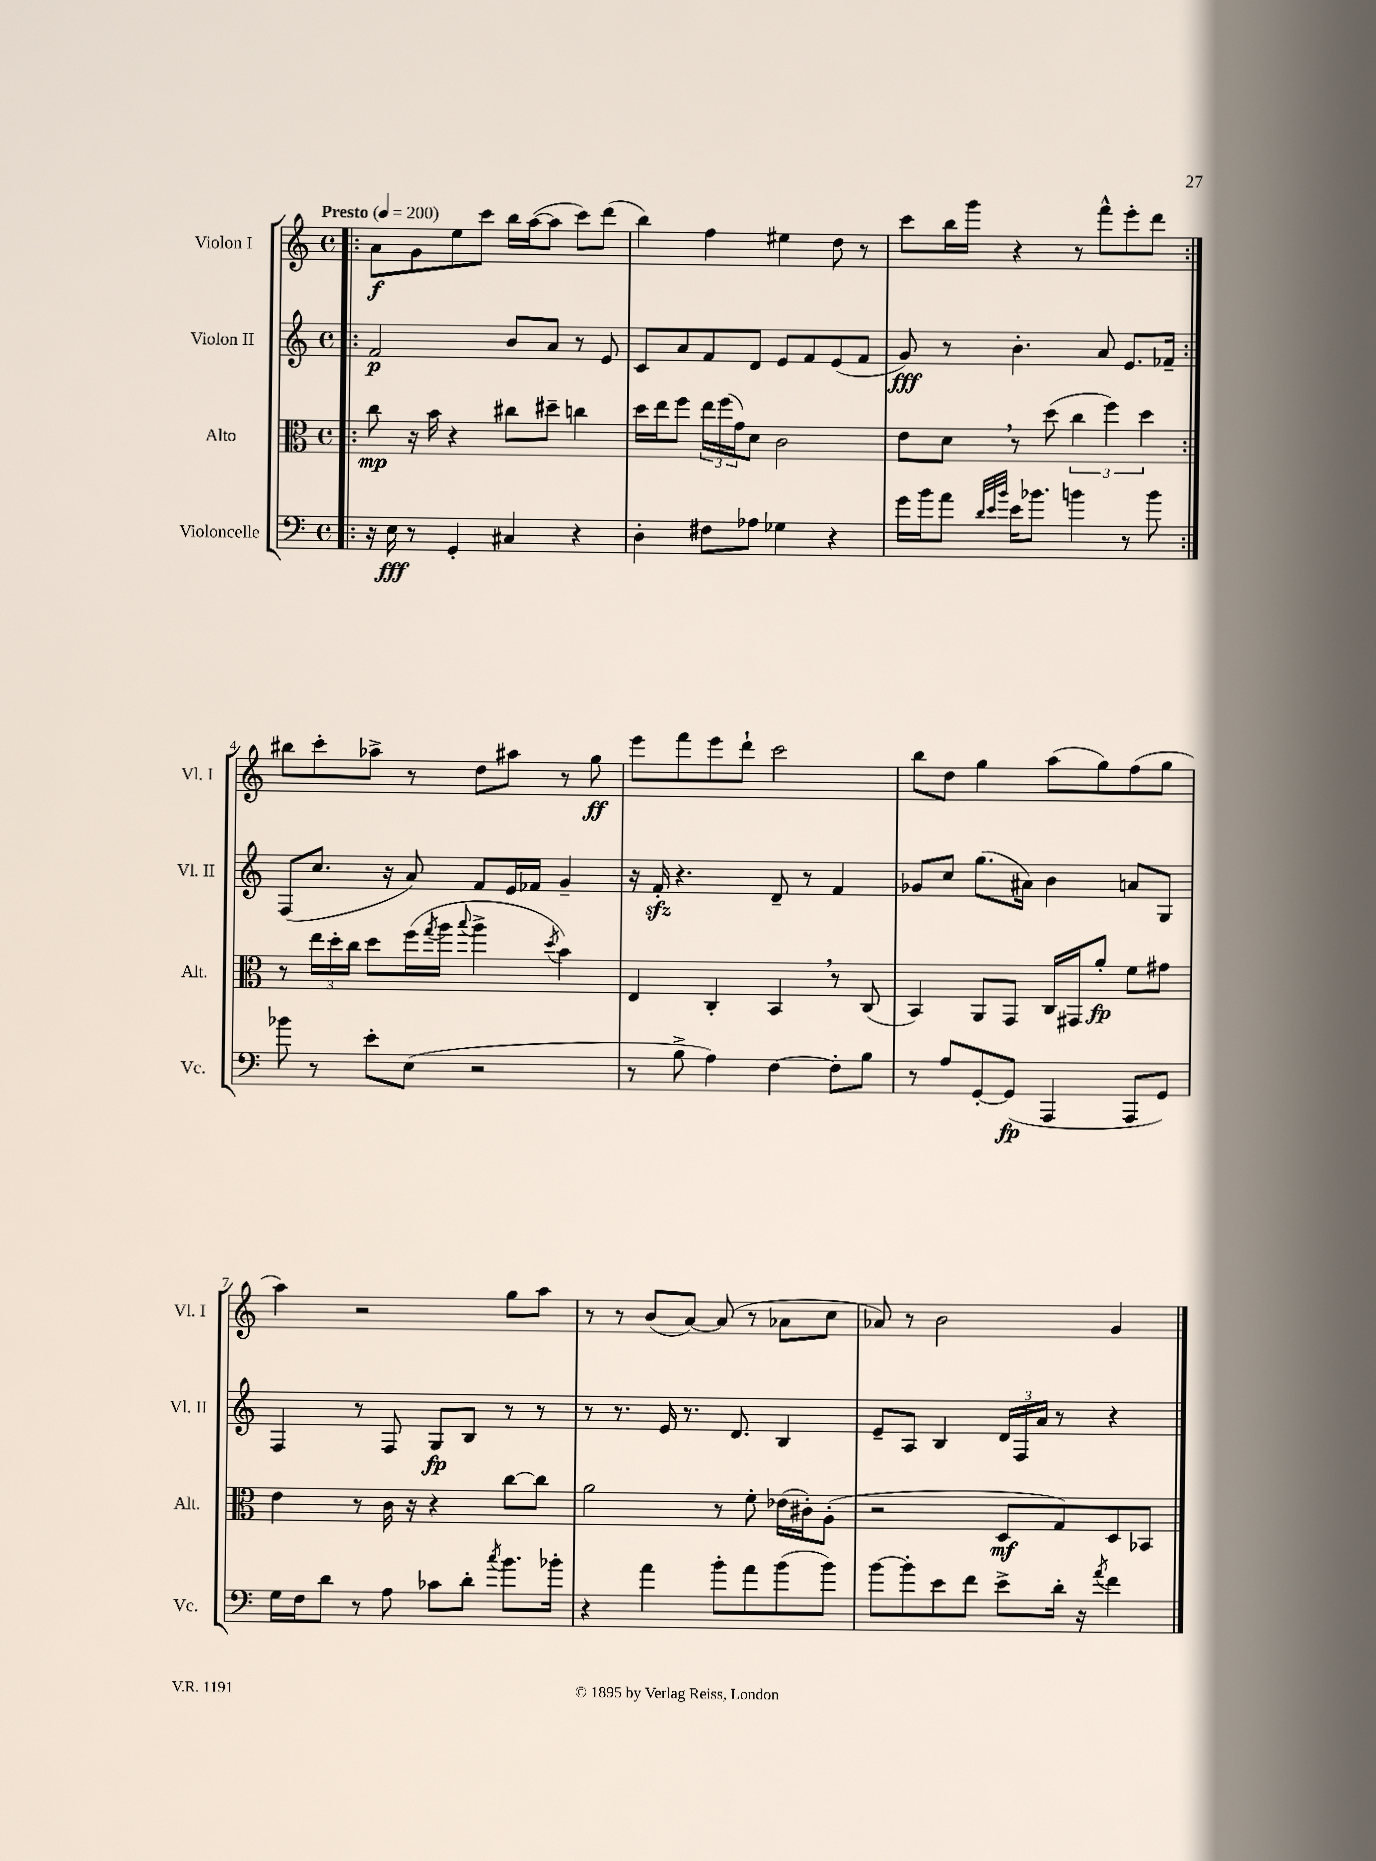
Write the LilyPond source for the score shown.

<<
\new StaffGroup <<
\new Staff = "s0" \with { instrumentName = "Violon I" shortInstrumentName = "Vl. I" } {
    \clef treble \key c \major \defaultTimeSignature \time 4/4 \tempo "Presto" 4 = 200
    \repeat volta 2 { \bar ".|:" a'8\f g'8 e''8 c'''8 b''16 a''16~( a''8 c'''8) d'''8( |
    b''4) f''4 eis''4 d''8 r8 |
    c'''8 b''16 g'''16 r4 r8 f'''8-^ e'''8-. d'''8 | }
    bis''8 c'''8-. aes''8-> r8 d''8 ais''8 r8 g''8\ff |
    e'''8 f'''8 e'''8 d'''8-! c'''2 |
    b''8 d''8 g''4 a''8( g''8) f''8( g''8 |
    a''4) r2 g''8 a''8 |
    r8 r8 b'8( a'8~) a'8( r8 aes'8 c''8 |
    aes'8) r8 b'2 g'4 \bar "|." |
}
\new Staff = "s1" \with { instrumentName = "Violon II" shortInstrumentName = "Vl. II" } {
    \clef treble \key c \major \defaultTimeSignature \time 4/4
    \repeat volta 2 { \bar ".|:" f'2\p b'8 a'8 r8 e'8 |
    c'8 a'8 f'8 d'8 e'8 f'8 e'8( f'8 |
    g'8\fff) r8 b'4.-. a'8 e'8. fes'16-- | }
    f8( c''8. r16 a'8) f'8 e'16 fes'16 g'4-- |
    r16 f'16-.\sfz r4. d'8-- r8 f'4 |
    ges'8 c''8 g''8.( ais'16) b'4 a'8 g8 |
    f4 r8 f8 g8\fp b8 r8 r8 |
    r8 r8. e'16 r8. d'8. b4 |
    e'8-- a8 b4 \tuplet 3/2 { d'16 f16 a'16 } r8 r4 \bar "|." |
}
\new Staff = "s2" \with { instrumentName = "Alto" shortInstrumentName = "Alt." } {
    \clef alto \key c \major \defaultTimeSignature \time 4/4
    \repeat volta 2 { \bar ".|:" c''8\mp r16 b'16 r4 cis''8 dis''8-- c''4 |
    d''16 e''16 f''8 \tuplet 3/2 { e''16 f''16( g'16) } d'8 c'2 |
    e'8 d'8 \breathe r8 d''8( \tuplet 3/2 { c''4 f''4) d''4 } | }
    r8 \tuplet 3/2 { e''16 d''16-. c''16 } d''8 f''16( \acciaccatura { g''8 } a''16 \appoggiatura { b''8 } a''4-> \acciaccatura { d''8 } b'4) |
    e4 c4-. b,4 \breathe r8 c8( |
    b,4) a,8 g,8 c16 gis,16 a'8-.\fp f'8 gis'8 |
    e'4 r8 c'16 r16 r4 c''8~ c''8 |
    a'2 r8 f'8-. ees'16( cis'16-.) a8-.( |
    r2 d8\mf g8) d8 bes,8 \bar "|." |
}
\new Staff = "s3" \with { instrumentName = "Violoncelle" shortInstrumentName = "Vc." } {
    \clef bass \key c \major \defaultTimeSignature \time 4/4
    \repeat volta 2 { \bar ".|:" r16 e16\fff r8 g,4-. cis4 r4 |
    d4-. fis8 aes8 ges4 r4 |
    g'16 b'16 a'8 \grace { d'32 e'32 b'32 } e'16 bes'8. b'4 r8 b'8 | }
    bes'8 r8 e'8-. e8( r2 |
    r8 b8-> a4) f4~ f8-. b8 |
    r8 a8 g,8~-. g,8\fp( a,,4 a,,8 g,8) |
    g16 f16 d'8 r8 a8 ces'8 d'8-. \acciaccatura { c''8 } b'8. bes'16-. |
    r4 a'4 b'8-. a'8 b'8( b'8) |
    b'8~ b'8-. e'8 f'8 e'8-> d'16-. r16 \acciaccatura { a'8 } f'4 \bar "|." |
}
>>
>>
